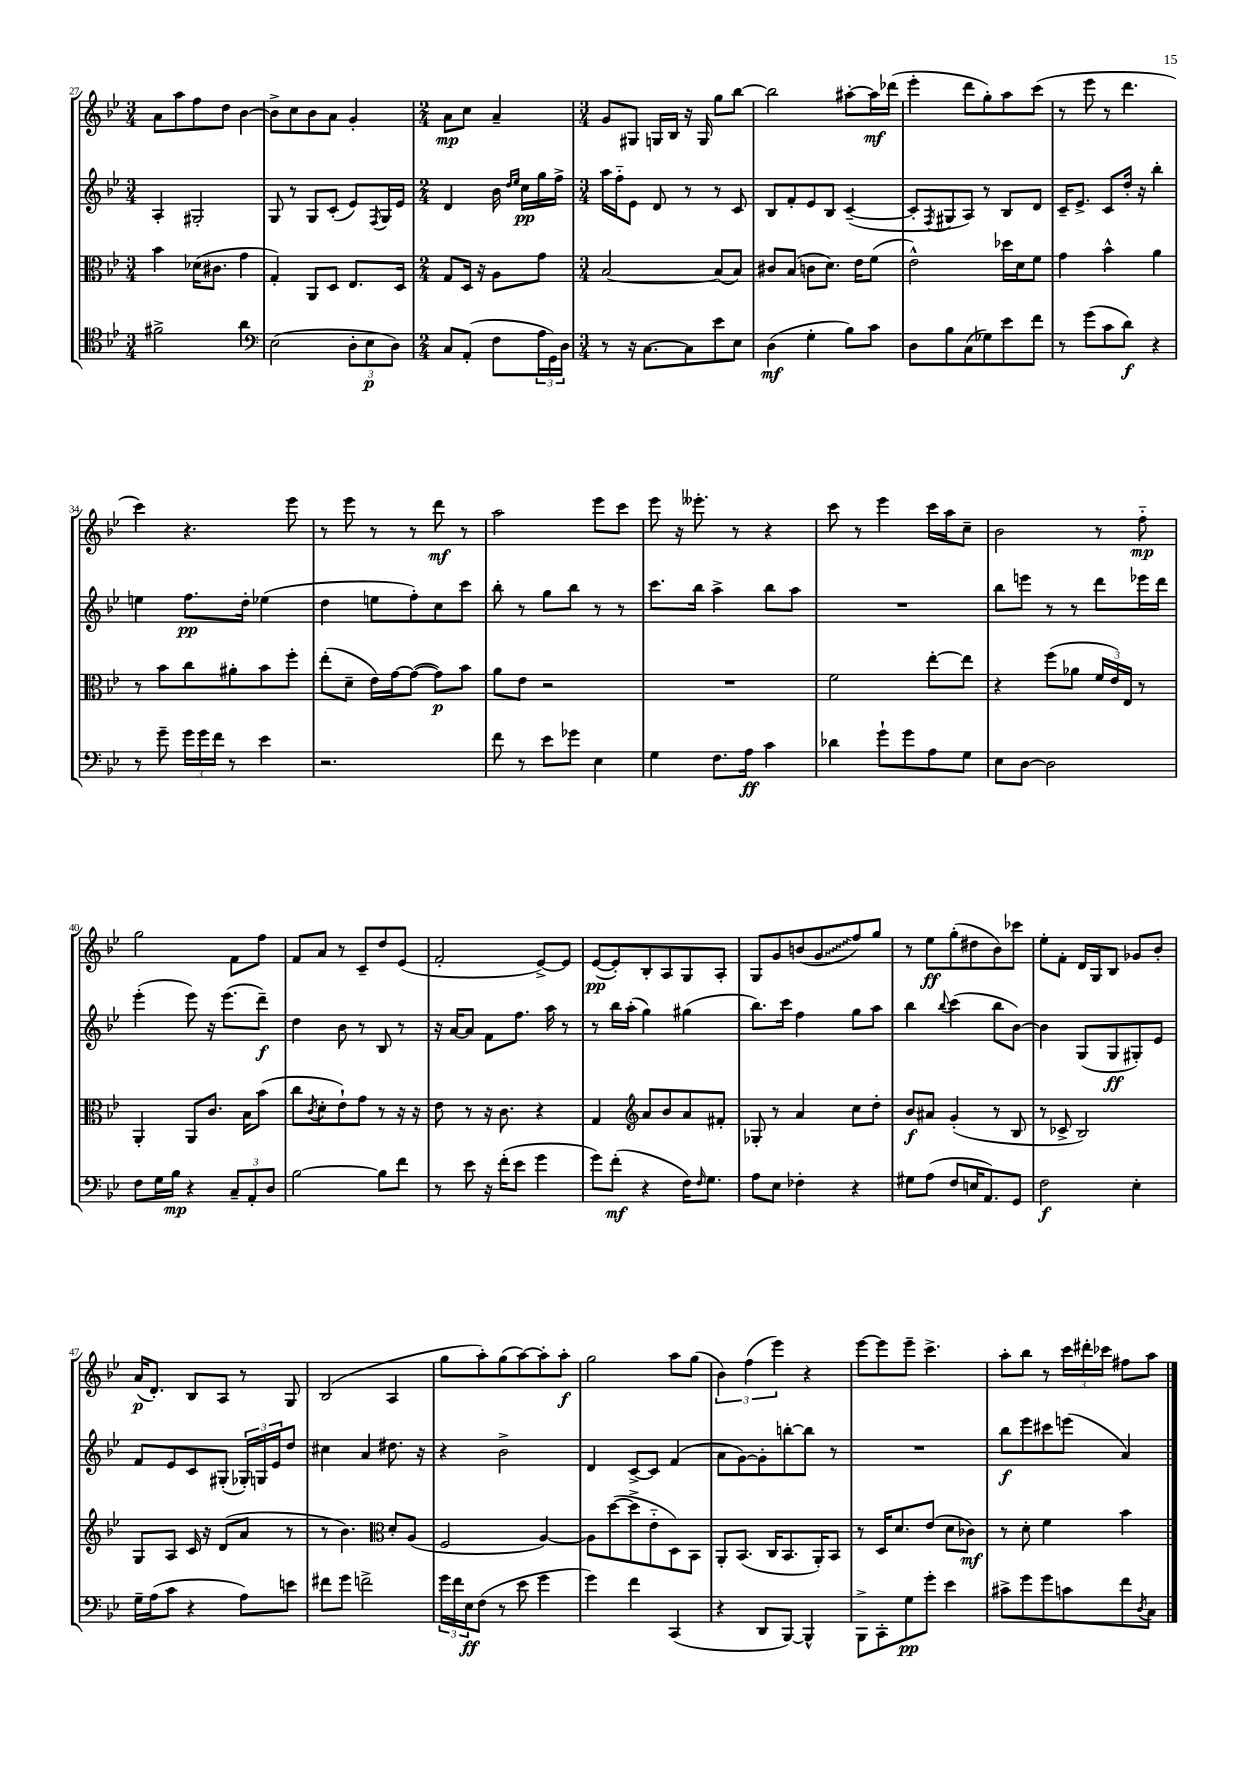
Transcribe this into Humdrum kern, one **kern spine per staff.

**kern	**kern	**kern	**kern
*staff4	*staff3	*staff2	*staff1
*clefC4	*clefC3	*clefG2	*clefG2
*k[b-e-]	*k[b-e-]	*k[b-e-]	*k[b-e-]
*M3/4	*M3/4	*M3/4	*M3/4
2f#^\	4b-\	4A'/	8a\L
.	.	.	8aa\
.	(16d-\LK	2G#'/	8ff\
.	8.c#\J	.	.
.	.	.	8dd\J
4a\	4g\	.	[4b-\
=	=	=	=
*clefF4	*	*	*
(2E-\	4G'/)	8G/	8b-^\]L
.	.	8r	8cc\
.	8AA/L	8G/L	8b-\
.	8D/J	(8c'/J	8a\J
12D'\L	8.E-/L	8e-/L)	4g'/
12E-\	.	.	.
.	.	8qF/	.
.	.	16G/L	.
12D\J)	.	.	.
.	16D/Jk	16e-/JJ	.
=	=	=	=
*M2/4	*M2/4	*M2/4	*M2/4
8C/L	8G/L	4d/	8a\L
(8AA'/J	16D/Jk	.	8cc\J
.	16r	.	.
8F\L	8A\L	16b-\	4a~/
.	.	16qqdd/LL	.
.	.	16qqee-/JJ	.
.	.	16cc\LL	.
24A\L	8g\J	16gg\	.
24GG\)	.	.	.
.	.	16ff^\JJ	.
24D\JJ	.	.	.
=	=	=	=
*M3/4	*M3/4	*M3/4	*M3/4
8r	[2B-/	16aa\LL	8g/L
.	.	16ff'~\J	.
16r	.	8e-\J	8G#/J
[8.C\L	.	.	.
.	.	8d/	16G/LL
.	.	.	16B-/JJ
8C\]	.	8r	16r
.	.	.	16G/
8e-\	(8B-/]L	8r	8gg\L
8E-\J	8B-/J)	8c/	[8bb-\J
=	=	=	=
(4D\	8c#/L	8B-/L	2bb-\]
.	(8B-/J	8f'/	.
4G'\	8c\L	8e-/	.
.	8.d\J)	8B-/J	.
8B-\L)	.	([4c~/	[8aa#'\L
.	16e-\LK	.	.
8c\J	(8f\J	.	16aa#\]L
.	.	.	(16ddd-\JJ
=	=	=	=
8D\L	2e-^^\)	8c'/]L	4eee-'\
.	.	8qF/	.
8B-\	.	8G#/	.
(8C\	.	8A/J)	8ddd\L
8G-\)	.	8r	8gg'\)
8e-\	16dd-\LL	8B-/L	8aa\
.	16d\J	.	.
8f\J	8f\J	8d/J	(8ccc\J
=	=	=	=
8r	4g\	16c~/LK	8r
.	.	8.e-^/J	.
(8g\L	.	.	8eee-\
8c\	4b-^^\	8c/L	8r
8d\J)	.	16dd'/Jk	4.ddd\
.	.	16r	.
4r	4a\	4bb-'\	.
=	=	=	=
8r	8r	4ee\	4ccc\)
8g~\	8b-\L	.	.
24g\LL	8cc\	8.ff\L	4.r
24g\	.	.	.
24f\JJ	.	.	.
8r	8a#'\	.	.
.	.	16dd'\Jk	.
4e-\	8b-\	(4ee-\	.
.	8ff'\J	.	8eee-\
=	=	=	=
2.r	(8ee-'\L	4dd\	8r
.	8d~\J	.	8eee-\
.	16e-\LL)	8ee\L	8r
.	[16g\J	.	.
.	(8g\_J	8ff'\)	8r
.	8g\]L)	8cc\	8ddd\
.	8b-\J	8ccc\J	8r
=	=	=	=
8f\	8a\L	8bb-'\	2aa\
8r	8e-\J	8r	.
8e-\L	2r	8gg\L	.
8g-\J	.	8bb-\J	.
4E-\	.	8r	8eee-\L
.	.	8r	8ccc\J
=	=	=	=
4G\	2.r	8.ccc\L	8eee-\
.	.	.	16r
.	.	16bb-\Jk	8.eee--'\
8.F\L	.	4aa^\	.
.	.	.	8r
16A\Jk	.	.	.
4c\	.	8bb-\L	4r
.	.	8aa\J	.
=	=	=	=
4d-\	2f\	2.r	8ccc\
.	.	.	8r
8g`\L	.	.	4eee-\
8g\	.	.	.
8A\	[8ee-'\L	.	16ccc\LL
.	.	.	16aa\J
8G\J	8ee-\]J	.	8cc~\J
=	=	=	=
8E-\L	4r	8bb-\L	2b-\
[8D\J	.	8eee\J	.
2D\]	(8ff\L	8r	.
.	8a-\J	8r	.
.	24f/LL	8ddd\L	8r
.	24e-/)	.	.
.	24E-/JJ	.	.
.	8r	16eee-\L	8ff'~\
.	.	16ddd\JJ	.
=	=	=	=
8F\L	4AA'/	(4eee-'\	2gg\
16G\L	.	.	.
16B-\JJ	.	.	.
4r	8AA/L	8eee-\)	.
.	8.c/J	16r	.
.	.	(8.eee-\L	.
12C~/L	.	.	8f\L
.	16B-\LK	.	.
12AA'/	.	.	.
.	(8b-\J	8ddd~\J)	8ff\J
12D/J	.	.	.
=	=	=	=
[2B-\	8cc\L	4dd\	8f/L
.	8qc/	.	.
.	8d'\	.	8a/J
.	8e-`\)	8b-\	8r
.	8g\J	8r	8c~/L
8B-\]L	8r	8B-/	8dd/
8f\J	16r	8r	(8e-/J
.	16r	.	.
=	=	=	=
8r	8e-\	16r	2f'/
.	.	[16a/LK	.
8e-\	8r	8a/]J	.
16r	16r	8f\L	.
(16f'\LK	8.c\	.	.
8e-\J	.	8.ff\J	.
4g\	4r	.	[8e-^/L)
.	.	16aa\	.
.	.	8r	8e-/]J
=	=	=	=
8g\L)	4G/	8r	([8e-/L
(8f'\J	.	16bb-\LL	8e-'/])
.	.	(16aa'\JJ	.
*	*clefG2	*	*
4r	8a/L	4gg\)	8B-'/
.	8b-/	.	8A/
16F\LK)	8a/	(4gg#\	8G/
16qqF/	.	.	.
8.G\J	.	.	.
.	8f#'/J	.	8A'/J
=	=	=	=
8A\L	8G-'/	8.bb-\L)	8G/L
8E-\J	8r	.	8g/
.	.	16ccc\Jk	.
4F-'\	4a/	4ff\	(8b/
.	.	.	8g/
4r	8cc\L	8gg\L	8ff/)
.	8dd'\J	8aa\J	8gg/J
=	=	=	=
8G#\L	8b-/L	4bb-\	8r
(8A\J	8a#/J	.	8ee-\L
.	.	8qqbb-/	.
8F/L	(4g'/	(4ccc\	(8gg'\
16E/K	.	.	8dd#\
8.AA/)	.	.	.
.	8r	8bb-\L	8b-\)
8GG/J	8B-/	[8b-\J)	8ccc-\J
=	=	=	=
2F\	8r	4b-\]	8ee-'\L
.	8c-^/	.	8f'\J
.	2B-/)	(8G/L	16d/LL
.	.	.	16G/J
.	.	8G/	8B-/J
4E-'\	.	8G#'/)	8g-/L
.	.	8e-/J	8b-'/J
=	=	=	=
16G~\LL	8G/L	8f/L	(16a/LK
(16A\J	.	.	8.d'/J)
8c\J	8A/J	8e-/	.
4r	16c/	8c/	8B-/L
.	16r	.	.
.	(8d/L	(8G#'/J	8A/J
8A\L)	8a/J	24G-'/LL)	8r
.	.	24G/	.
.	.	24e-/J	.
8e\J	8r	8dd/J	8G/
=	=	=	=
8f#\L	8r	4cc#\	(2B-/
8g\J	4.b-\)	.	.
2f^\	.	4a/	.
*	*clefC3	*	*
.	8d'/L	8.dd#\	4A/
.	(8A/J	.	.
.	.	16r	.
=	=	=	=
24g\LL	2F/	4r	8gg\L
24f\	.	.	.
24E-\J	.	.	.
(8F\J	.	.	8aa'\)
8r	.	2b-^\	(8gg\
8e-\	.	.	[8aa\)
4g\	[4A/)	.	8aa'\]
.	.	.	8aa'\J
=	=	=	=
4g\)	8A\]L	4d/	2gg\
.	([8dd\	.	.
4f\	8dd^\]	[8c^/L	.
.	8e-'~\	8c/]J	.
(4CC/	8D\)	(4f/	8aa\L
.	8BB-\J	.	(8gg\J
=	=	=	=
4r	8AA'/L	8a\L	6b-\)
.	(8.BB-/J	[8g\)	.
.	.	.	(6ff\
8DD/L	.	8g'\]	.
.	16C/LK	.	.
.	.	.	6eee-\)
[8BBB-/J)	8.BB-/	[8bb'\	.
4BBB-^^/]	.	8bb\]J	4r
.	16AA'/K)	.	.
.	8BB-/J	8r	.
=	=	=	=
8BBB-^\L	8r	2.r	[8eee-\L
8CC'\	16D/LK	.	8eee-\]
.	8.d/	.	.
8G\	.	.	8eee-~\J
8g'\J	(8e-/J	.	4.ccc^\
4e-\	8d\L	.	.
.	8c-\J)	.	.
=	=	=	=
8c#^\L	8r	8bb-\L	8aa'\L
8g\	8d'\	8eee-\	8bb-\J
8g\	4f\	8ccc#\	8r
8c\	.	(8eee\J	24ccc\LL
.	.	.	24ddd#'\
.	.	.	24ccc-\JJ
8f\	4b-\	4a/)	8ff#\L
8qD/	.	.	.
8C\J	.	.	8aa\J
==	==	==	==
*-	*-	*-	*-
